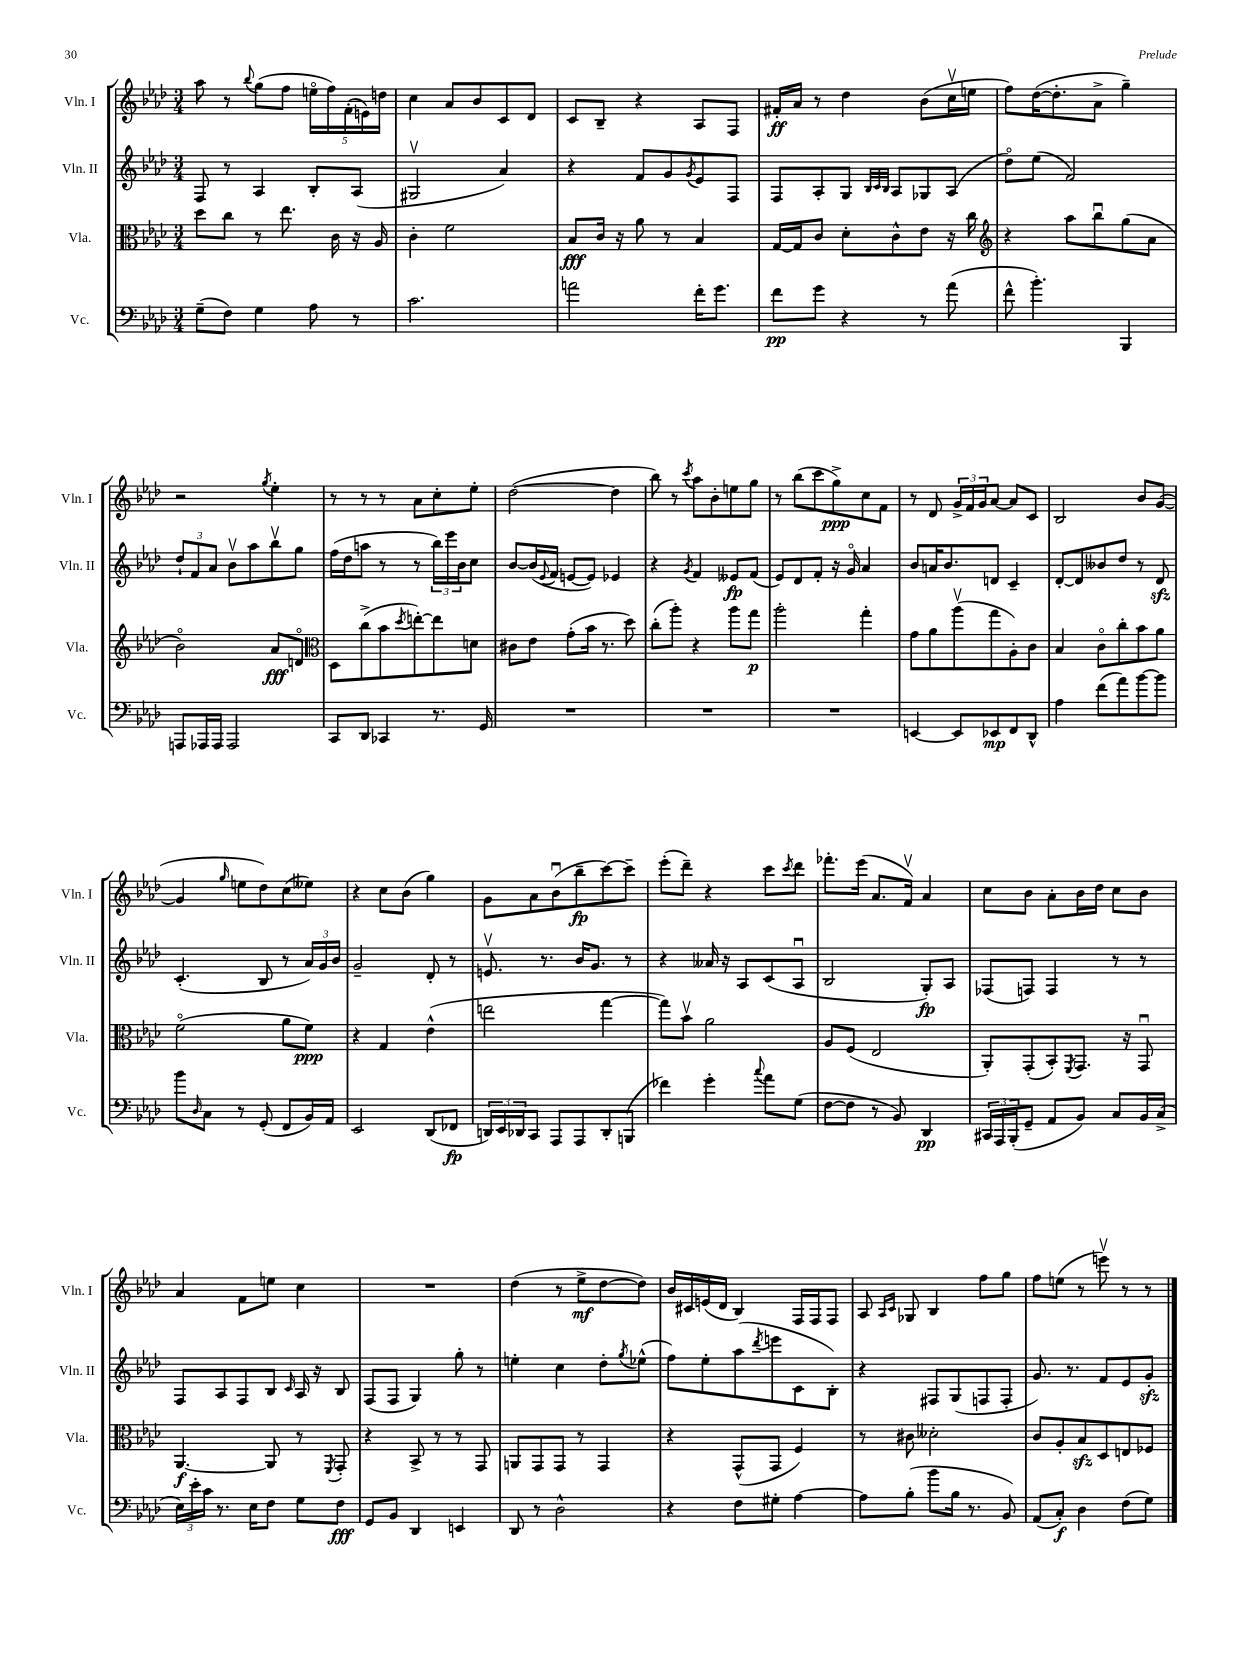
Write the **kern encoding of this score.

**kern	**kern	**kern	**kern
*staff4	*staff3	*staff2	*staff1
*clefF4	*clefC3	*clefG2	*clefG2
*k[b-e-a-d-]	*k[b-e-a-d-]	*k[b-e-a-d-]	*k[b-e-a-d-]
*M3/4	*M3/4	*M3/4	*M3/4
(8G~	8dd-	8F	8aa-
8F)	8cc	8r	8r
.	.	.	8qqbb-
4G	8r	4A-	(8gg
.	8.ee-	.	8ff
8A-	.	8B-'	20eeo
.	.	.	20ff)
.	16c	.	.
.	.	.	(20f'
8r	16r	(8A-	.
.	.	.	20e)
.	16A-	.	.
.	.	.	20dd
=	=	=	=
2.c	4c'	2G#v	4cc
.	2f	.	8a-
.	.	.	8b-
.	.	4a-)	8c
.	.	.	8d-
=	=	=	=
2a	8B-	4r	8c
.	16c	.	8B-~
.	16r	.	.
.	8a-	8f	4r
.	8r	8g	.
.	.	8qg	.
16f'	4B-	8e-	8A-
8.g	.	.	.
.	.	8F	8F
=	=	=	=
8f	[16G	8F	16f#'
.	16G]	.	16a-
8g	8c	8A-'	8r
4r	8d-'	8G	4dd-
.	.	32qqB-	.
.	.	32qqc	.
.	.	32qqB-	.
.	8c^^	8A-	.
8r	8e-	8G-	(8b-
(8a-	16r	(8A-	16ccv
.	16cc	.	16ee
=	=	=	=
*	*clefG2	*	*
8f^^	4r	8dd-o)	8ff)
4.b-')	.	(8ee-	([16dd-
.	.	.	8.dd-']
.	8aa-	2f)	.
.	8bb-u	.	8a-^
4BBB-	(8gg	.	4gg~)
.	8a-	.	.
=	=	=	=
8AAA	2b-o)	12dd-`	2r
.	.	12f	.
16AAA-	.	.	.
.	.	12a-	.
16AAA-	.	.	.
2AAA-	.	8b-v	.
.	.	8aa-	.
.	.	.	8qgg
.	8a-	8bb-v	4ee-'
.	8do	8gg	.
=	=	=	=
*	*clefC3	*	*
8CC	8D-	(16ff	8r
.	.	16dd-	.
8DD-	(8cc^	8aa	8r
4CC-	8b-	8r	8r
.	8qdd-	.	.
.	[8ee')	8r	8a-
8.r	8ee]	24bb-)	8cc'
.	.	24eee-	.
.	.	24b-	.
.	8d	8cc	8ee-'
16GG	.	.	.
=	=	=	=
2.r	8c#	[8b-	([2dd-
.	8e-	(16b-]	.
.	.	8qqe-	.
.	.	16f	.
.	(8g'	[8e	.
.	16b-	8e])	.
.	8.r	.	.
.	.	4e-	4dd-]
.	8dd-)	.	.
=	=	=	=
2.r	(8cc'	4r	8bb-)
.	8aa-')	.	8r
.	.	8qg	8qccc
.	4r	4f	8aa-
.	.	.	8b-'
.	8aa-	8e--	8ee
.	8gg	(8f	8gg
=	=	=	=
2.r	2aa-'	8e-)	8r
.	.	8d-	(8bb-
.	.	8f'	8ccc
.	.	16r	8gg^)
.	.	16go	.
.	4gg'	4a-	8cc
.	.	.	8f
=	=	=	=
[4EE	8g	8b-	8r
.	8a-	16a	8d-
.	.	8.b-	.
8EE]	(8aa-v	.	24g^
.	.	.	24f
.	.	.	24g
8EE-	8gg	8d	[8a-
8FF	8A-')	4c~	8a-]
8DD-^^	8c	.	8c
=	=	=	=
4A-	4B-	[8d-'	2B-
.	.	8d-]	.
(8f	8co	8b--	.
8a-)	8cc'	8dd-	.
[8b-	8b-	8r	8b-
8b-]	8a-	8d-	([8g
=	=	=	=
8b-	(2fo	(4.c'	4g]
16qqD-	.	.	.
8C	.	.	.
.	.	.	16qqgg
8r	.	.	8ee
(8GG'	.	8B-	8dd-)
8FF	8a-	8r	(8cc
16BB-)	8f)	24a-)	8ee--)
.	.	24g	.
16AA-	.	.	.
.	.	24b-	.
=	=	=	=
2EE-	4r	2g~	4r
.	4G	.	8cc
.	.	.	(8b-
(8DD-	(4e-^^	8d-'	4gg)
8FF-	.	8r	.
=	=	=	=
24DD)	2ee	8.ev	8g
24EE-	.	.	.
24DD-	.	.	.
8CC	.	.	8a-
.	.	8.r	.
8AAA-	.	.	(8b-u
8AAA-	.	16b-	8bb-~
.	.	8.g	.
8DD-'	[4gg	.	[8ccc)
(8BBB	.	8r	8ccc~]
=	=	=	=
4f-)	8gg])	4r	(8eee-'
.	8b-v	.	8ddd-~)
4g'	2a-	16a--	4r
.	.	16r	.
.	.	8A-	.
8qqcc	.	.	.
8a-	.	(8c	8ccc
.	.	.	8qccc
(8G	.	8A-u	8ddd-
=	=	=	=
[8F	8A-	2B-	8.fff-'
8F]	(8F	.	.
.	.	.	(16eee-
8r	2E-	.	8.a-
8BB-)	.	.	.
.	.	.	16fv)
4DD-	.	8G')	4a-
.	.	8A-	.
=	=	=	=
24CC#	8AA-')	(8F-	8cc
24AAA-	.	.	.
(24BBB-'	.	.	.
8GG~	(8GG'	8F)	8b-
8AA-	8BB-')	4F	8a-'
.	8qFF	.	.
8BB-)	8.GG	.	16b-
.	.	.	16dd-
8C	.	8r	8cc
.	16r	.	.
16BB-	8GGu	8r	8b-
(16C^	.	.	.
=	=	=	=
24E-)	[4.AA-	8F	4a-
24e-'	.	.	.
24c	.	.	.
8.r	.	8A-	.
.	.	8F	8f
16E-	.	.	.
8F	8AA-]	8B-	8ee
.	.	16qqc	.
8G	8r	16A-	4cc
.	.	16r	.
.	8qFF	.	.
8F	8GG'	8B-	.
=	=	=	=
8GG	4r	(8F	2.r
8BB-	.	8F	.
4DD-	8BB-^	4G)	.
.	8r	.	.
4EE	8r	8gg'	.
.	8GG	8r	.
=	=	=	=
8DD-	8AA	4ee'	(4dd-
8r	8GG	.	.
2D-^^	8GG	4cc	8r
.	8r	.	8ee-^
.	4GG	8dd-'	[8dd-
.	.	8qgg	.
.	.	(8ee-^^	8dd-])
=	=	=	=
4r	4r	8ff)	16b-
.	.	.	16c#
.	.	8ee-'	(16e
.	.	.	16d-
8F	(8GG^^	(8aa-	4B-)
.	.	8qddd-	.
8G#'	8GG	8eee	.
[4A-	4F)	8c	16F
.	.	.	16F
.	.	8B-')	8F
=	=	=	=
8A-]	8r	4r	8A-
.	.	.	16qqA-
.	.	.	16qqc
(8B-'	8c#	.	8G-
8b-	2d--'	8F#	4B-
16B-	.	(8G	.
8.r	.	.	.
.	.	8F	8ff
8BB-)	.	8F'	8gg
=	=	=	=
(8AA-	8c	8.g)	8ff
8C')	8A-'	.	(8ee
.	.	8.r	.
4D-	8B-	.	8r
.	8D-	8f	8eeev)
(8F	8E	8e-	8r
8G)	8F-	8g'	8r
==	==	==	==
*-	*-	*-	*-
